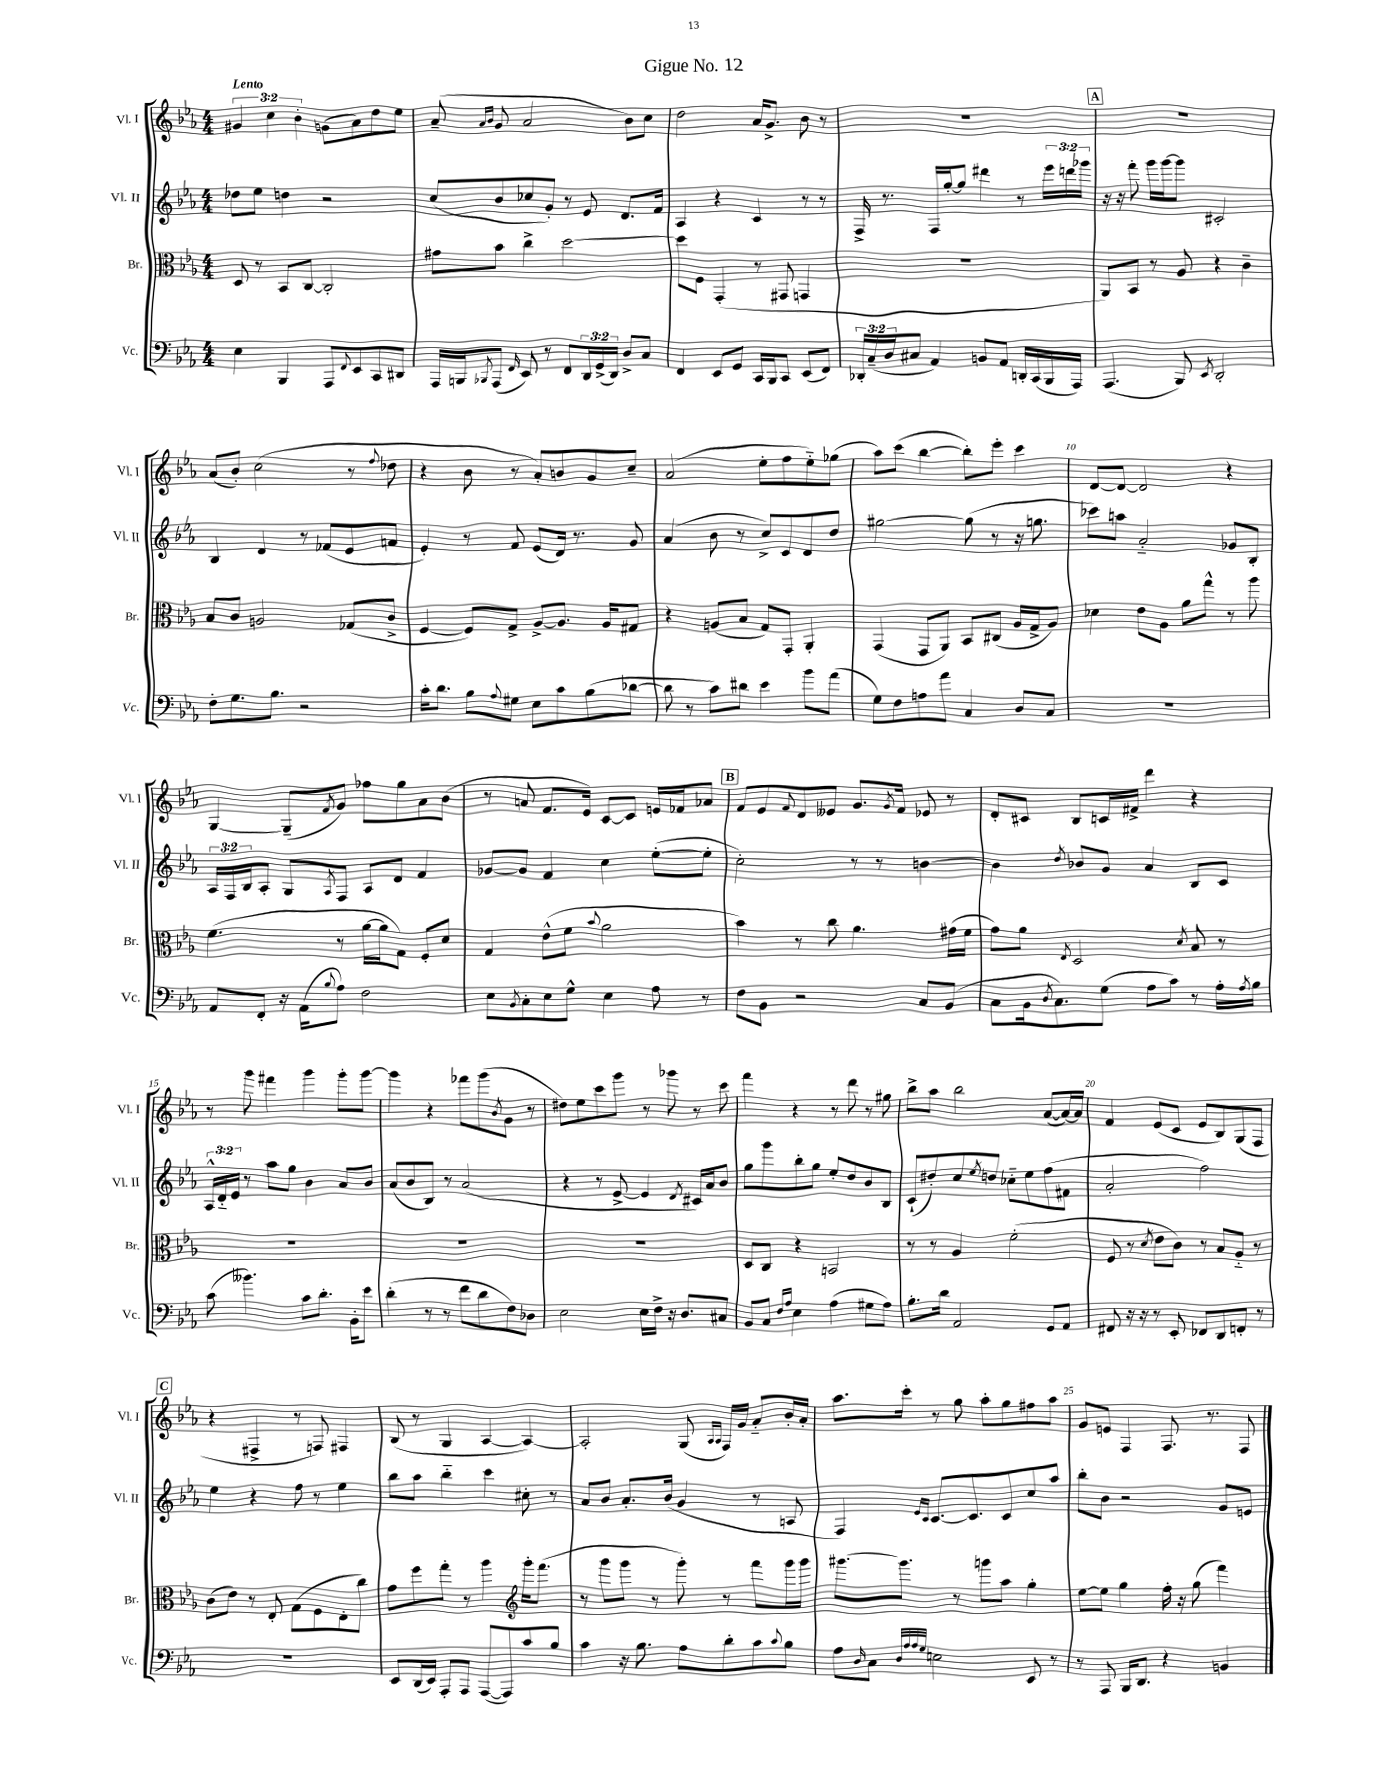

**kern	**kern	**kern	**kern
*staff4	*staff3	*staff2	*staff1
*clefF4	*clefC3	*clefG2	*clefG2
*k[b-e-a-]	*k[b-e-a-]	*k[b-e-a-]	*k[b-e-a-]
*M4/4	*M4/4	*M4/4	*M4/4
4E-	8D	8dd-	6g#
.	8r	8ee-	.
.	.	.	6cc
4BBB-	8BB-	4dd	.
.	.	.	6b-'
.	[8C	.	.
8AAA-	2C']	2r	(8g
8qqFF	.	.	.
8EE-	.	.	8a-)
8CC	.	.	8dd
8DD#	.	.	8ee-
=	=	=	=
16AAA-	8g#	(8cc	(8a-~
16BBB	.	.	.
.	.	.	16qqa-
8qBBB-	.	.	16qqb-
(8AAA-	8b-	8b-	8g
16qqFF	.	.	.
8EE-)	4cc^	8cc-	2a-
8r	.	8g')	.
8FF	[2dd	8r	.
24DD	.	8e-	.
(24GG^	.	.	.
24DD)	.	.	.
8D^	.	8.d	8b-)
8C	.	.	8cc
.	.	16f	.
=	=	=	=
4FF	8dd]	4A-	2dd
.	8F	.	.
8EE-	(4GG'	4r	.
8GG	.	.	.
16CC	8r	4c	16a-
16BBB-	.	.	8.g^
8CC	8GG#	.	.
(8EE-	4GG	8r	8b-
8FF)	.	8r	8r
=	=	=	=
24DD-'	1r	16F^	1r
(24C~	.	.	.
.	.	8.r	.
24D	.	.	.
8C#	.	.	.
4AA-)	.	16F	.
.	.	[16gg'	.
.	.	8gg]	.
8BB	.	4ddd#	.
8AA-	.	.	.
16DD'	.	8r	.
(16CC	.	.	.
16BBB-	.	24eee-	.
.	.	24ddd	.
16AAA-)	.	.	.
.	.	24ggg-	.
=	=	=	=
(4.AAA-	8AA-)	16r	1r
.	.	16r	.
.	8BB-	8fff'	.
.	8r	16ggg	.
.	.	[16ggg	.
8BBB-)	8A-	8ggg]	.
8qEE-	.	.	.
2DD'	4r	2c#'	.
.	4c~	.	.
=	=	=	=
8F'	8B-	4B-	(8a-
8.G	8c	.	8b-')
.	2A	4d	(2cc
8.B-	.	.	.
2r	.	8r	.
.	.	(8f-	.
.	(8G-	8e-	8r
.	.	.	8qqff
.	8c^	8f	8dd-
=	=	=	=
16c'	[4F	4e-')	4r
8.d	.	.	.
8B-	8F])	8r	8b-
8qqA-	.	.	.
8G#	8G^	8f	8r
8E-	[8A-^	(8e-	8a-')
8c	8.A-]	16d)	8b
.	.	8.r	.
(8B-	.	.	8g
.	16A-	.	.
[8d-	8G#	8g	8cc~
=	=	=	=
8d-]	4r	(4a-	(2a-
8r	.	.	.
8c)	(8A	8b-	.
8d#	8B-	8r	.
4e-	8G)	8cc^)	8ee-'
.	8GG'	8c	8ff
8b-	4AA-'	8d	8ee-'~)
(8a-	.	8dd	(8gg-
=	=	=	=
8G)	(4GG	[2gg#	8aa-)
8F	.	.	(8ccc
8A	8GG	.	[4bb-
8a-	8AA-)	.	.
4C	8BB-	(8gg#]	8bb-'])
.	(8C#	8r	8eee-'
8D	16A-	16r	4ccc
.	16G^	8.gg	.
8C	8A-)	.	.
=	=	=	=
1r	4d-	8ccc-)	[8d
.	.	8aa	8d_
.	8e-	2a-'~	2d]
.	8A-	.	.
.	8a-	.	.
.	8gg^^	.	.
.	8r	8g-	4r
.	8aa-	8B-'	.
=	=	=	=
8AA-	(4.f	24A-	[4G
.	.	24F	.
.	.	24B-	.
8FF'	.	8A-'	.
16r	.	8G	(8G~]
(16AA-	.	.	.
8qqB-	.	8qA-	8qf
8A-)	8r	8F	8g)
2F	[16a-	8A-	8ff-
.	16a-]	.	.
.	8G)	8d	8gg
.	8F'	4f	8a-
.	8d	.	(8b-
=	=	=	=
8E-	4G	[8g-	8r
8qBB-	.	.	.
8C'	.	8g-]	8a
8E-	(8e-^^	4f	8.f
8G^^	8f	.	.
.	.	.	16e-)
.	8qqb-	.	.
4E-	2a-	4cc	[8c
.	.	.	8c]
8A-	.	([8ee-'	16e
.	.	.	16f-
8r	.	8ee-']	8a-
=	=	=	=
8F	4b-)	2cc')	8f
8BB-	.	.	8e-
.	.	.	8qqf
2r	8r	.	8d
.	8cc	.	8e--
.	4.a-	8r	8.g
.	.	8r	.
.	.	.	8qg
.	.	.	16f
8C	.	[4b	8e-
(8BB-	(16g#	.	8r
.	16f	.	.
=	=	=	=
8C	8g)	4b]	8d'
16BB-	8a-	.	8c#
8qD	.	.	.
8.C)	.	.	.
.	8qE-	8qdd	.
.	2D	8b-	8B-
(8G	.	8g	16c
.	.	.	16f#^
8A-	.	4a-	4ddd
8c)	.	.	.
.	8qd	.	.
8r	8B-	8B-	4r
16A-'	8r	8c	.
8qA-	.	.	.
16B-	.	.	.
=	=	=	=
(8c	1r	24A-^^	8r
.	.	24d'~	.
.	.	24e-	.
4.b--)	.	8r	8ggg
.	.	8aa-	4fff#
.	.	8gg	.
8c	.	4b-	4ggg
8.d'	.	.	.
.	.	8a-	8ggg'
16BB-'	.	.	.
8e-	.	8b-	[8ggg
=	=	=	=
(4d'	1r	(8a-	4ggg]
.	.	8b-	.
8r	.	8B-)	4r
8r	.	8r	.
8f	.	(2a-	8fff-
8d	.	.	(8ggg
.	.	.	8qb-
8F)	.	.	8g
8D-	.	.	8r
=	=	=	=
2E-	1r	4r	8dd#)
.	.	.	8ee-
.	.	8r	8ccc
.	.	[8e-^	8ggg
16E-	.	4e-]	8r
16F^	.	.	.
16r	.	.	8ggg-
8.D	.	.	.
.	.	8qd	.
.	.	16c#)	8r
.	.	16a-	.
8C#	.	8b-	8ccc
=	=	=	=
8BB-	8D	8gg	4fff
8C	8C	8ggg	.
16qqF	.	.	.
16qqA-	.	.	.
4E-	4r	8bb-'	4r
.	.	8gg	.
(4A-	2BB	8ee-'	8r
.	.	8dd	8ddd
8G#	.	8b-	8r
8A-)	.	8B-	8gg#
=	=	=	=
8.B-'	8r	(8c`	8bb-^
.	8r	8dd#')	8aa-
16d	.	.	.
2AA-	4A-	8cc	2bb-
.	.	8qee-	.
.	.	8dd	.
.	(2f'	8cc-'~	.
.	.	8ee-	.
8GG	.	(8ff	([8a-
8AA-	.	8f#	16a-_)
.	.	.	16a-]
=	=	=	=
8FF#	8F	2a-'	4f
16r	8r	.	.
16r	.	.	.
.	8qd	.	.
8r	8e-	.	(8e-
8EE-'	8c)	.	8c
8FF-	8r	2ff)	8e-
8DD	8B-	.	8B-)
8FF'	8A-'~	.	(8G
8r	8r	.	8F
=	=	=	=
1r	(8c	4ee-	4r
.	8e-)	.	.
.	8r	4r	4F#^
.	8E-'	.	.
.	(8G	8ff	8r
.	8F	8r	8F)
.	8E-'	4ee-	4F#
.	8cc)	.	.
=	=	=	=
8EE-	8g	8bb-	(8B-
(16DD	8ff	8aa-	8r
16EE-)	.	.	.
8AAA-'	8gg'	4bb-'~	4G
8AAA-	8r	.	.
([8AAA-	4aa-	4ccc	[4A-
8AAA-])	.	.	.
*	*clefG2	*	*
8c	16ggg'	8cc#'	4A-_)
.	(8.fff	.	.
8B-	.	8r	.
=	=	=	=
4c	8r	8a-	2A-']
.	8ggg	8b-	.
16r	8ggg	8.a-'	.
8.B-	.	.	.
.	8r	.	.
.	.	(16b-	.
8A-	8ggg')	4g	(8G
.	.	.	16qqA-
.	.	.	16qqA-
8d'	8r	.	16F)
.	.	.	16g
8c	8fff	8r	8a-'~
8qqc	.	.	.
8B-	16ggg	8A	16b-'
.	16ggg	.	16a-'
=	=	=	=
8A-	[8.ggg#	4F)	8.aa-
16qqD	.	.	.
8C	.	.	.
.	8.ggg#]	.	16ccc'
32qqD	.	.	.
32qqA-	.	.	.
32qqA-	.	16qqe-	.
32qqG	.	16qqc	.
2E	.	[8.c	8r
.	8r	.	8gg
.	.	8.c]	.
.	8ggg	.	8aa-'
.	8aa-	8c	8gg
8EE-	4gg'	8cc	8ff#
8r	.	8aa-	8aa-
=	=	=	=
8r	[8ee-	8bb-'	8g
8AAA-	8ee-]	8b-	8e
16BBB-	4gg	2r	4F
8.DD	.	.	.
4r	16ff'	.	8.F
.	16r	.	.
.	(8gg	.	.
.	.	.	8.r
4BB	4fff)	8g	.
.	.	8e	8F
==	==	==	==
*-	*-	*-	*-
